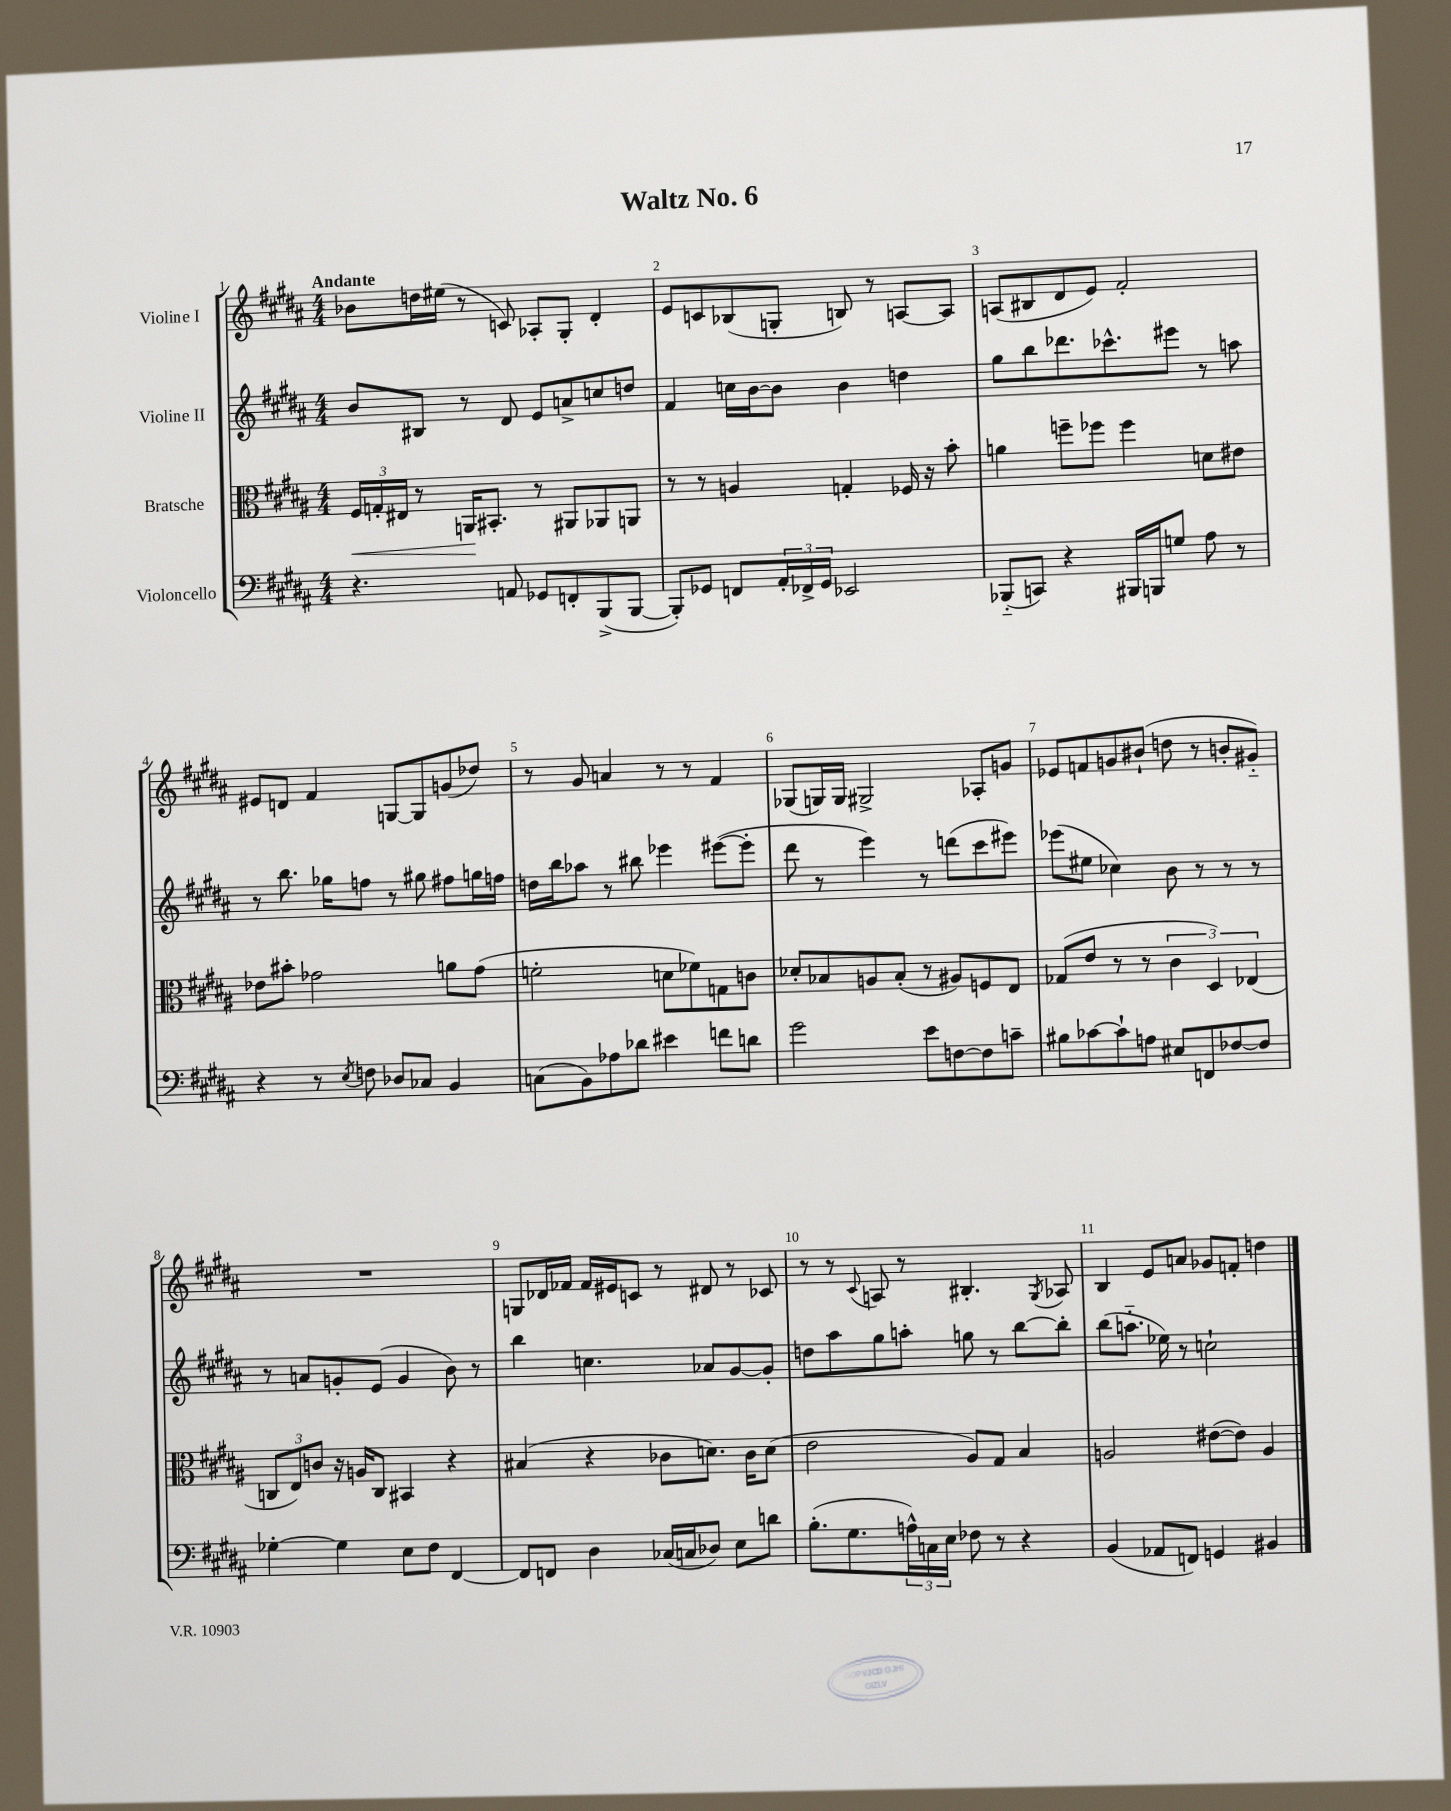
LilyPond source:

\header { title = "Waltz No. 6" }
<<
\new StaffGroup <<
\new Staff = "s0" \with { instrumentName = "Violine I" } {
    \clef treble \key b \major \numericTimeSignature \time 4/4 \tempo "Andante"
    bes'8 d''16 eis''16( r8 c'8) aes8-. gis8-. dis'4-. |
    e'8 c'8 bes8( g8-. b8) r8 a8~ a8 |
    a8( bis8 dis'8 e'8) fis'2-. |
    eis'8 d'8 fis'4 g8~ g8 g'8( des''8) |
    r8 gis'8 a'4 r8 r8 fis'4 |
    ges8( g16) g16 gis2-> aes8-. g'8 |
    ees'8 f'8 g'8 bis'8-!( d''8 r8 b'8-. gis'8-_) |
    R1 |
    g8 des'16 fes'16 fes'16 eis'16 c'8 r8 dis'8 r8 ces'8 |
    r8 r8 \appoggiatura { cis'8 } a8 r8 bis4.-. \acciaccatura { gis8 } aes8 |
    b4 e'8 a'8 ges'8 f'8-. d''4 \bar "|." |
}
\new Staff = "s1" \with { instrumentName = "Violine II" } {
    \clef treble \key b \major \numericTimeSignature \time 4/4
    b'8 bis8 r8 dis'8 e'8 a'8-> c''8 d''8 |
    fis'4 c''16 b'16~ b'8 b'4 d''4 |
    gis''8 b''8 des'''8. ces'''8.-^ eis'''8 r8 a''8 |
    r8 b''8. ges''16 f''8 r8 gis''8 fis''8 g''16 f''16 |
    d''16 b''16 aes''8 r8 bis''8 ees'''4 eis'''8~( eis'''8-. |
    dis'''8 r8 e'''4) r8 d'''8( cis'''8 eis'''8) |
    ees'''8( eis''8 ces''4) b'8 r8 r8 r8 |
    r8 a'8 g'8-. e'8( g'4 b'8) r8 |
    b''4 c''4. aes'8 gis'8~ gis'8-. |
    d''8 ais''8 gis''8 a''8-. g''8 r8 b''8~ b''8-. |
    b''8( a''8.-_ ees''16) r8 c''2-! \bar "|." |
}
\new Staff = "s2" \with { instrumentName = "Bratsche" } {
    \clef alto \key b \major \numericTimeSignature \time 4/4
    \tuplet 3/2 { fis16\< g16-. eis16 } r8 a,16\! bis,8.-. r8 ais,8 aes,8 a,8 |
    r8 r8 a4 g4-. fes16 r16 b'8-. |
    a'4 f''8-- fes''8 fes''4 d'8 eis'8 |
    ees'8 bis'8-. ges'2 a'8 ges'8( |
    f'2-. d'8 fes'8) g8 c'8 |
    des'8-. bes8 a8 bes8-.( r8 ais8) f8 e8 |
    ges8( e'8 r8 r8 \tuplet 3/2 { cis'4 dis4) ees4( } |
    \tuplet 3/2 { c8 e8) c'8 } r16 a16 c8 bis,4 r4 |
    bis4( r4 ces'8 d'8.) ces'16 d'8( |
    e'2 ais8) gis8 b4 |
    a2 eis'8~( eis'8) a4 \bar "|." |
}
\new Staff = "s3" \with { instrumentName = "Violoncello" } {
    \clef bass \key b \major \numericTimeSignature \time 4/4
    r4. a,8 ges,8 f,8-. b,,8->( b,,8~ |
    b,,8-.) ges,8 f,8 \tuplet 3/2 { ais,16-. fes,16-> ges,16 } ees,2 |
    bes,,8-_( c,8) r4 bis,,16 b,,16 g8 ais8 r8 |
    r4 r8 \acciaccatura { e8 } f8 des8 ces8 b,4 |
    c8( b,8) aes8 des'8 eis'4 f'8 d'8 |
    gis'2 e'8 f8~ f8 c'8-- |
    bis8 ces'8~ ces'8-! a8 eis8 f,8 fes8~ fes8 |
    ges4~-. ges4 e8 fis8 fis,4~ |
    fis,8 f,8 dis4 ces16( c16 des8) e8 d'8 |
    b8.-.( gis8. \tuplet 3/2 { a16-^) c16 e16 } fes8 r8 r4 |
    b,4( aes,8 f,8) g,4 bis,4 \bar "|." |
}
>>
>>
\layout { \context { \Score \override BarNumber.break-visibility = ##(#f #t #t) barNumberVisibility = #all-bar-numbers-visible } }
